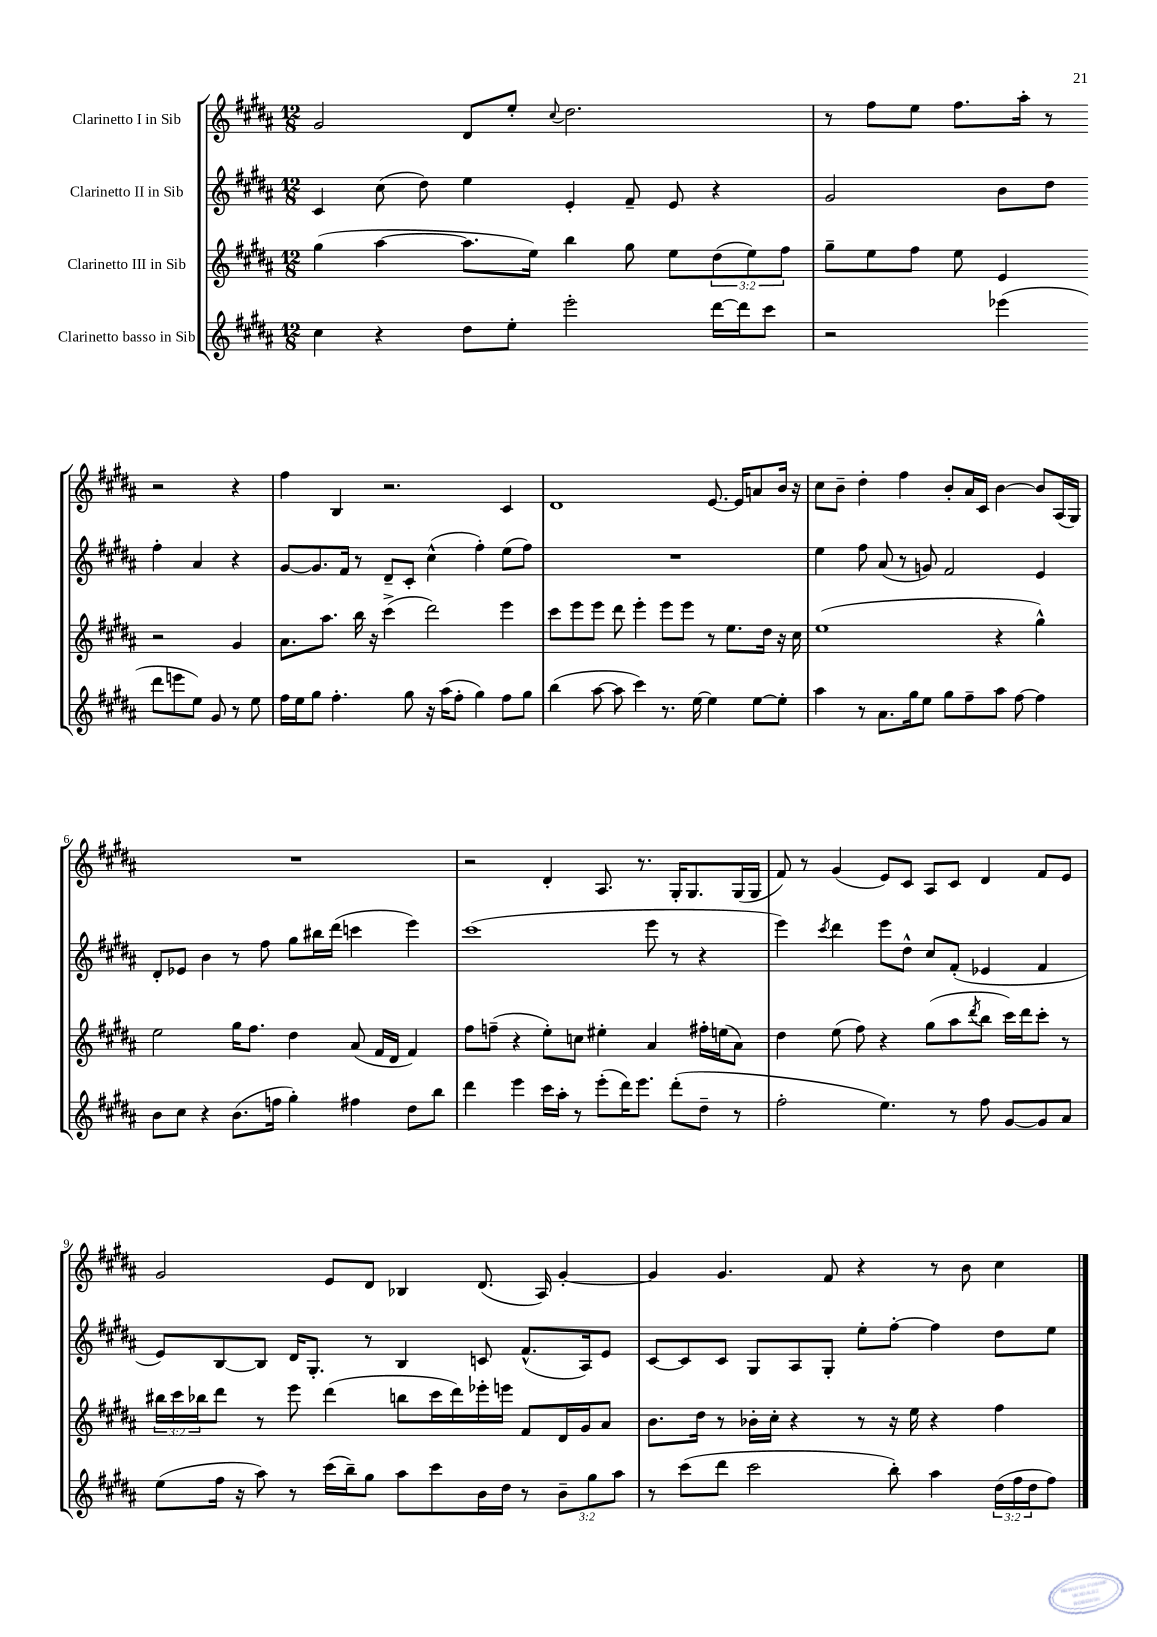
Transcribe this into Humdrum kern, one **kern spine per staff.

**kern	**kern	**kern	**kern
*staff4	*staff3	*staff2	*staff1
*clefG2	*clefG2	*clefG2	*clefG2
*k[f#c#g#d#a#]	*k[f#c#g#d#a#]	*k[f#c#g#d#a#]	*k[f#c#g#d#a#]
*M12/8	*M12/8	*M12/8	*M12/8
4cc#	(4gg#	4c#	2g#
4r	[4aa#	(8cc#	.
.	.	8dd#)	.
8dd#	8.aa#]	4ee	8d#
8ee'	.	.	8ee'
.	16ee)	.	.
.	.	.	8qqcc#
2eee'	4bb	4e'	2.dd#
.	8gg#	8f#~	.
.	8ee	8e	.
[16ddd#	(12dd#	4r	.
16ddd#]	.	.	.
.	12ee)	.	.
8ccc#	.	.	.
.	12ff#	.	.
=	=	=	=
2r	8gg#~	2g#	8r
.	8ee	.	8ff#
.	8ff#	.	8ee
.	8ee	.	8.ff#
(4eee-	4e	8b	.
.	.	.	16aa#'
.	.	8dd#	8r
8ddd#	2r	4ff#'	2r
8eee	.	.	.
8ee)	.	4a#	.
8g#	.	.	.
8r	4g#	4r	4r
8ee	.	.	.
=	=	=	=
16ff#	8.a#	[8g#	4ff#
16ee	.	.	.
8gg#	.	8.g#]	.
.	8.aa#	.	.
4.ff#'	.	.	4B
.	.	16f#	.
.	16bb	8r	.
.	16r	.	.
.	(4ccc#^	8d#~	2.r
8gg#	.	8c#'	.
16r	2ddd#)	(4cc#^^	.
(16aa#	.	.	.
8ff#'	.	.	.
4gg#)	.	4ff#')	.
8ff#	4eee	(8ee	4c#
8gg#	.	8ff#)	.
=	=	=	=
(4bb	8ccc#	1.r	1d#
.	8eee	.	.
[8aa#	8eee	.	.
8aa#]	8ddd#	.	.
4ccc#)	4eee'	.	.
8.r	8eee	.	.
.	8eee	.	.
[16ee	.	.	.
4ee]	8r	.	[8.e
.	8.ee	.	.
.	.	.	16e]
[8ee	.	.	8a
.	16dd#	.	.
8ee']	16r	.	16b
.	16cc#	.	16r
=	=	=	=
4aa#	(1ee	4ee	8cc#
.	.	.	8b~
8r	.	8ff#	4dd#'
8.a#	.	(8a#	.
.	.	8r	4ff#
16gg#	.	.	.
8ee	.	8g)	.
8gg#	.	2f#	8b'
8ff#~	.	.	16a#
.	.	.	16c#
8aa#	4r	.	[4b
[8ff#	.	.	.
4ff#]	4gg#^^)	4e	8b]
.	.	.	(16A#
.	.	.	16G#)
=	=	=	=
8b	2ee	8d#'	1.r
8cc#	.	8e-	.
4r	.	4b	.
(8.b	16gg#	8r	.
.	8.ff#	.	.
.	.	8ff#	.
16ff	.	.	.
4gg#')	4dd#	8gg#	.
.	.	16bb#	.
.	.	(16ddd#	.
4ff#	(8a#	4ccc	.
.	16f#	.	.
.	16d#	.	.
8dd#	4f#)	4eee)	.
8bb	.	.	.
=	=	=	=
4ddd#	8ff#	(1ccc#	2r
.	(8ff~	.	.
4eee	4r	.	.
16ccc#	8ee')	.	4d#'
16aa#'	.	.	.
8r	8cc	.	.
(8eee'	4ee#'	.	8.A#
16ddd#)	.	.	.
8.eee	.	.	8.r
.	4a#	8eee	.
(8ddd#'	.	8r	16G#'
.	.	.	8.G#
8dd#~	16ff#'	4r	.
.	(16ee	.	.
8r	8a#)	.	(16G#
.	.	.	16G#
=	=	=	=
2ff#'	4dd#	4eee)	8f#)
.	.	.	8r
.	.	8qccc#	.
.	(8ee	4ddd#	(4g#
.	8ff#)	.	.
4.ee)	4r	8eee	8e)
.	.	8dd#^^	8c#
.	(8gg#	8cc#	8A#
8r	8aa#	(8f#'	8c#
.	8qddd#	.	.
8ff#	8bb	4e-	4d#
[8g#	16ccc#)	.	.
.	16ddd#	.	.
8g#]	8ccc#'	4f#	8f#
8a#	8r	.	8e
=	=	=	=
(8ee	24bb#	8e)	2g#
.	24ccc#	.	.
.	24bb-	.	.
16ff#	8ddd#	[8B	.
16r	.	.	.
8aa#)	8r	8B]	.
8r	8eee	16d#	.
.	.	8.G#'	.
(16ccc#	(4ddd#	.	8e
16bb~)	.	.	.
8gg#	.	8r	8d#
8aa#	8bb	4B	4B-
8ccc#	16ccc#	.	.
.	16ddd#)	.	.
16b	16eee-'	8c	(8.d#
16dd#	16eee	.	.
8r	8f#	(8.f#^^	.
.	.	.	16A#)
12b~	16d#	.	[4g#'
.	16g#	16A#)	.
12gg#	.	.	.
.	8a#	8e	.
12aa#	.	.	.
=	=	=	=
8r	8.b	[8c#	4g#]
(8ccc#	.	8c#]	.
.	16dd#	.	.
8ddd#	8r	8c#	4.g#
2ccc#	16b-'	8G#	.
.	16cc#'	.	.
.	4r	8A#	.
.	.	8G#'	8f#
.	8r	8ee'	4r
8bb')	16r	[8ff#'	.
.	16ee	.	.
4aa#	4r	4ff#]	8r
.	.	.	8b
(24dd#	4ff#	8dd#	4cc#
24ff#	.	.	.
24dd#	.	.	.
8ff#)	.	8ee	.
==	==	==	==
*-	*-	*-	*-
